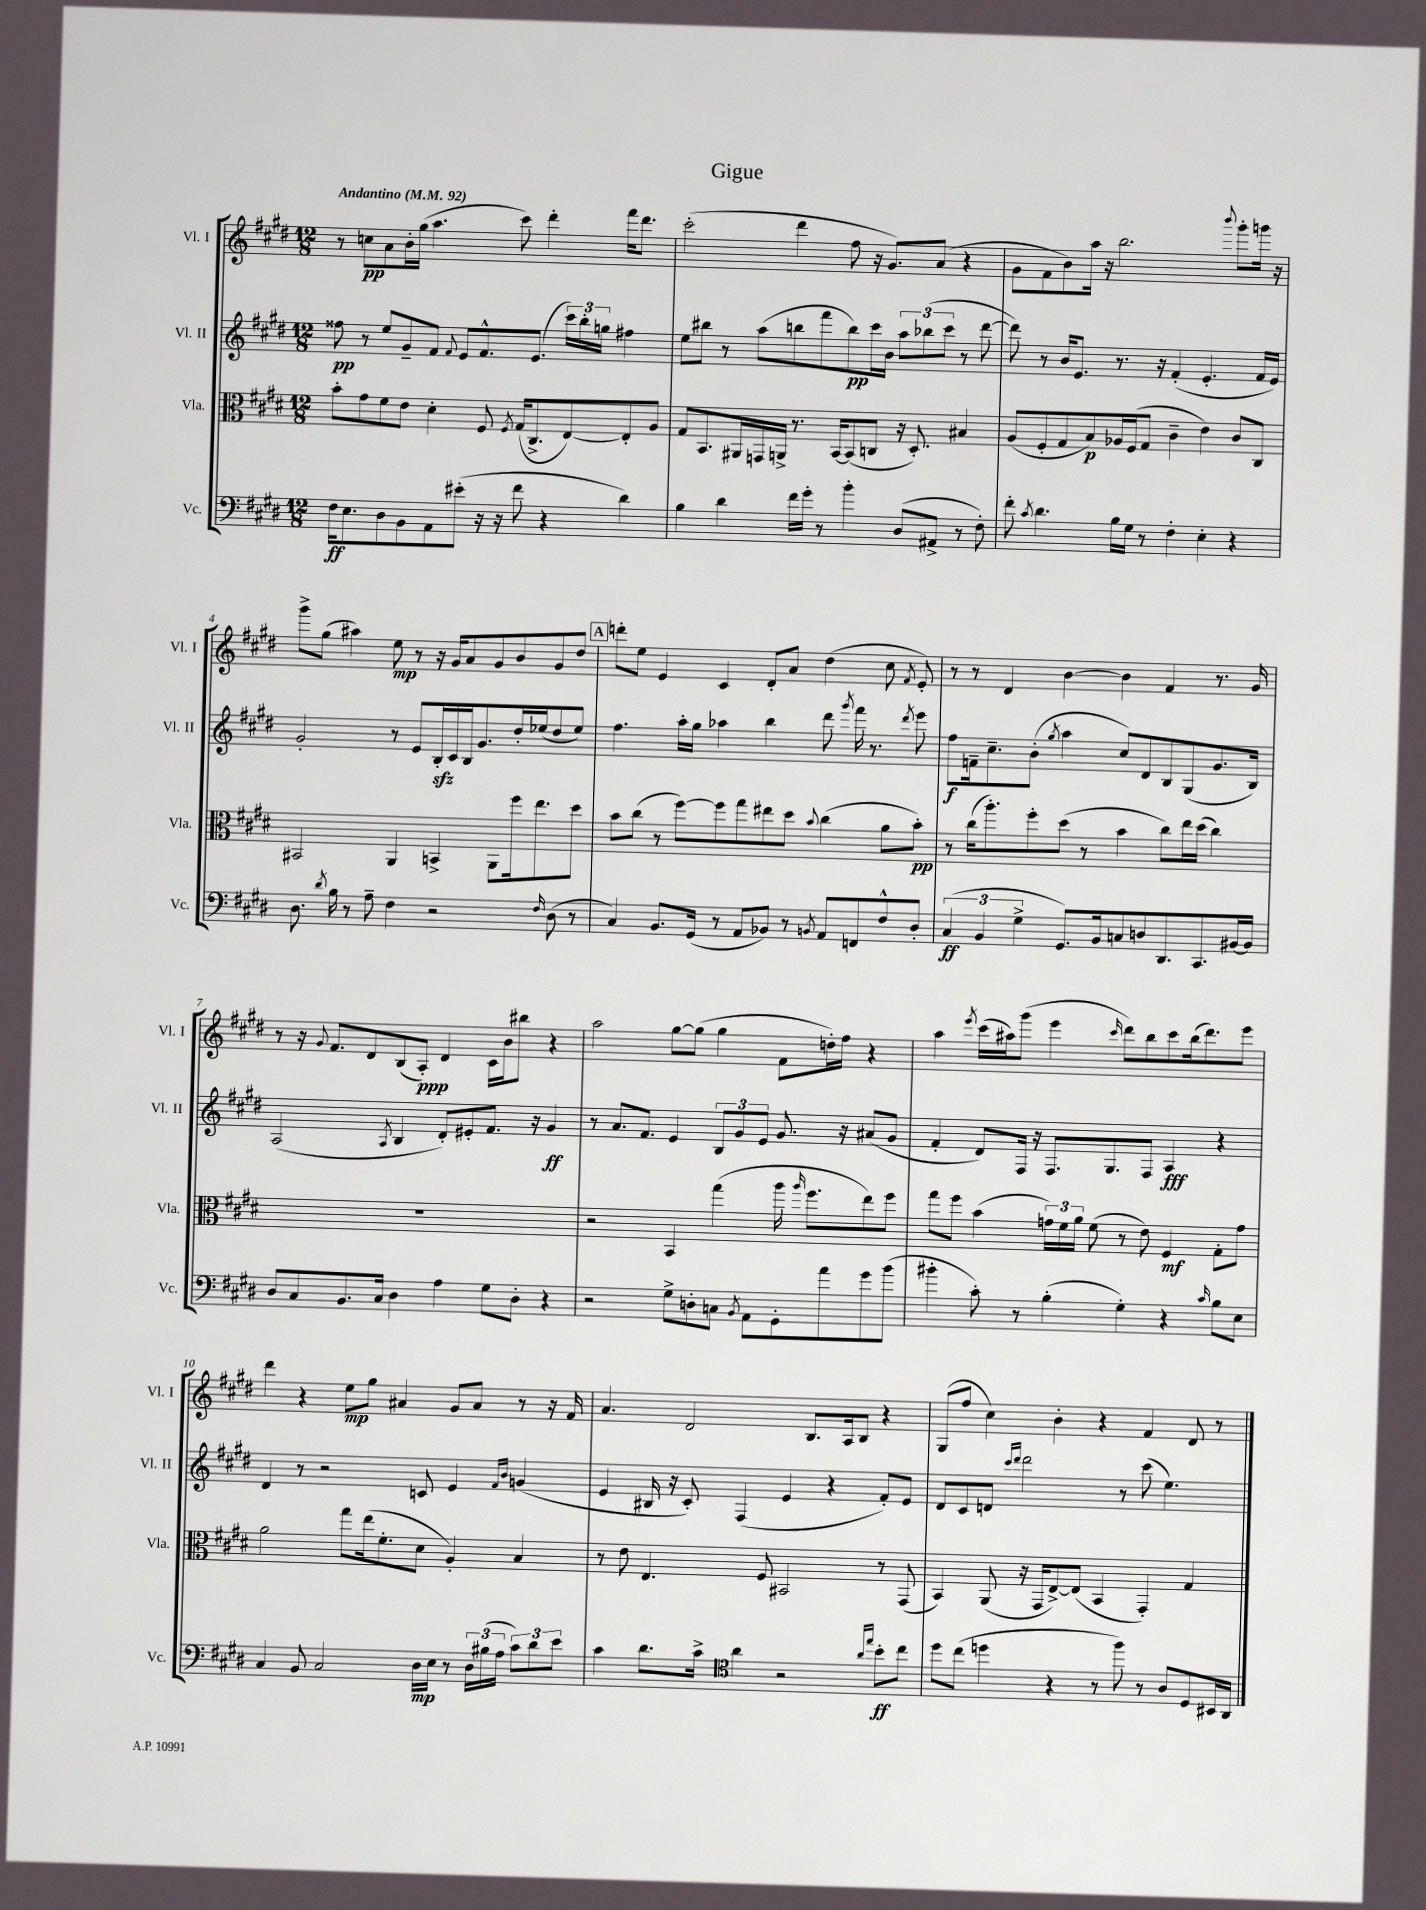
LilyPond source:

\header { title = "Gigue" }
<<
\new StaffGroup <<
\new Staff = "s0" \with { instrumentName = "Vl. I" shortInstrumentName = "Vl. I" } {
    \clef treble \key e \major \numericTimeSignature \time 12/8 \tempo "Andantino" 4 = 92
    \autoBeamOff r8 c''8[\pp a'8 b'16-. gis''16]( a''4. cis'''8) dis'''4-. fis'''16[ dis'''8.] |
    cis'''2-.( dis'''4 fis''8 r16 gis'8.[) a'8]( r4 |
    gis'8[ fis'8 b'8) a''16] r16 b''2. \appoggiatura { b'''8 } gis'''8[-. g'''16] r16 |
    gis'''8[-> gis''8]( ais''4) e''8\mp r8 r16 gis'16[ a'8 gis'8 b'8 gis'8 dis''8] |
    \mark \markup { \box "A" } d'''8[-. e''8] e'4 cis'4 dis'8[-. a'8] dis''4( cis''8 \acciaccatura { fis'8 } e'8-.) |
    r8 r8 dis'4 b'4~ b'4 fis'4 r8. gis'16 |
    r8 r16 \appoggiatura { gis'8 } fis'8.[ dis'8 b8( a8]-.\ppp) dis'4 cis'16[ b'16 bis''8] r4 |
    a''2 gis''8[~ gis''8]( gis''4 fis'8[ d''16-.) fis''16] r4 |
    a''4 \acciaccatura { e'''8 } cis'''16[( ais''16) gis'''8]( e'''4 \grace { cis'''16 } dis'''8[) b''8 cis'''8 b''16( dis'''8.) e'''8] |
    dis'''4 r4 e''8[\mp gis''8] ais'4 gis'8[ ais'8] r8 r16 fis'16 |
    a'4. dis'2 b8.[ a16 b8] r4 |
    gis8[( fis''8] cis''4) b'4-. r4 fis'4 dis'8 r8 \bar "|." |
}
\new Staff = "s1" \with { instrumentName = "Vl. II" shortInstrumentName = "Vl. II" } {
    \clef treble \key e \major \numericTimeSignature \time 12/8
    \autoBeamOff fisis''8\pp r8 e''8[ gis'8-- fis'8] \appoggiatura { fis'8 } e'8[ fis'8.-^ e'8.]( \tuplet 3/2 { cis'''16[) b''16-. g''16] } fis''4 |
    e''8[ bis''8] r8 a''8[( b''8 fis'''8 b''8\pp) cis'''16 b'16] \tuplet 3/2 { a''8[ bes''8( cis'''8] } r8 dis'''8~ |
    dis'''8) r8 b'16[ e'8.] r8. r16 fis'4-.( e'4.-. fis'16[ e'16]) |
    gis'2-. r8 e'8[ b16-.\sfz cis'16 b16 gis'8. dis''16-. ees''16( dis''8 ees''8]) |
    \mark \markup { \box "A" } fis''4. a''16[-. gis''16] aes''4 b''4 dis'''8 \acciaccatura { gis'''8 } fis'''16 r8. \acciaccatura { dis'''8 } e'''8 |
    fis''8[\f f'16-- cis''8.-- b'8]-.( \acciaccatura { gis''8 } a''4 cis''8[) dis'8 b8 gis8( gis'8. b16]) |
    a2( \acciaccatura { a8 } b4 dis'8[-.) eis'8-. fis'8.] r16 gis'4\ff |
    r8 a'8.[ fis'8.] e'4 \tuplet 3/2 { b8[ gis'8 e'8] } gis'8. r16 ais'8[( gis'8] |
    fis'4-. dis'8[) fis16] r16 fis8.[ gis8. fis8] a4\fff r4 |
    dis'4 r8 r2 c'8 e'4 \grace { fis'16[ b'16] } g'4( |
    e'4 bis16 r16 cis'8-.) fis4( e'4 r4 fis'8[-.) e'8] |
    dis'8[ cis'8 d'8] \grace { cis'''16[ dis'''16] } dis'''2 r8 cis'''8( e''4.) \bar "|." |
}
\new Staff = "s2" \with { instrumentName = "Vla." shortInstrumentName = "Vla." } {
    \clef alto \key e \major \numericTimeSignature \time 12/8
    \autoBeamOff b'8[-. gis'8 fis'8 e'8] dis'4-. fis8 \acciaccatura { fis8 } gis16[( cis8.-> e8~) e8-. a8] |
    gis8[ b,8. ais,16 g,16 a,16]-> r8. b,16[~ b,8( c8] r16 dis8.-.) bis4 |
    a8[( fis8-. gis8 b8\p) aes16 fis16( gis8] cis'4-- e'4) cis'8[ cis8] |
    bis,2 a,4 b,4-> a,8[ fis''16 e''8. dis''8] |
    \mark \markup { \box "A" } b'8[ cis''8]( r8 fis''8[~) fis''8 gis''8 eis''8 dis''8] \appoggiatura { b'8 } cis''4( a'8[ b'8]-.\pp) |
    r8 cis''16[( a''8.-.) fis''8-. dis''8]( r8 b'4 cis''8[) e''16 dis''16]( cis''4) |
    R1. |
    r2 b,4 gis''4( a''16 \grace { a''16 } fis''8.[ e''8) fis''8] |
    gis''8[ fis''8] b'4( \tuplet 3/2 { g'16[) fis'16 a'16] } fis'8( r8 e'8) fis4\mf gis8[-. g'8] |
    a'2 gis''8[ e''16( fis'8.-. dis'8] a4-.) b4 |
    r8 e'8 e4. fis8 bis,2 r8 gis,8( |
    b,4) a,8( r16 gis,16[ e8~->) e8]( b,4 gis,4-.) gis4 \bar "|." |
}
\new Staff = "s3" \with { instrumentName = "Vc." shortInstrumentName = "Vc." } {
    \clef bass \key e \major \numericTimeSignature \time 12/8
    \autoBeamOff fis16[\ff e8. dis8 b,8 a,8 eis'8]-.( r16 r16 fis'8 r4 dis'4) |
    b4 dis'4 fis'16[ gis'16]-. r8 b'4-. dis8[( ais,8]-> r8 fis8-.) |
    fis'8-. \acciaccatura { cis'8 } dis'4. b16[ gis16] r8 fis4-. e4-. r4 |
    dis8. \acciaccatura { dis'8 } b16 r8 a8-- fis4 r2 \grace { fis16 } dis8( r8 |
    \mark \markup { \box "A" } cis4) b,8.[ gis,16]( r8 a,8[ bes,8]) r8 \acciaccatura { b,8 } a,8[ f,8 fis8-^ dis8]-. |
    \tuplet 3/2 { cis4\ff( b,4 gis4-> } gis,8.[) b,16 c8 d8 dis,8. cis,8. bis,16~ bis,16] |
    dis8[ cis8 b,8. cis16] dis4 a4 gis8[ dis8]-. r4 |
    r2 gis8[-> d8-. c8] \acciaccatura { b,8 } a,8[ gis,8-. a'8 gis'8 b'8]( |
    bis'4-. cis'8-.) r8 b4-.( gis4-.) r4 \grace { cis'16 } b8[ e8] |
    cis4 b,8 cis2 dis16[\mp e16] r8 \tuplet 3/2 { dis16[ bis16( a16] } \tuplet 3/2 { cis'8[) dis'8 e'8] } |
    cis'4 dis'8.[ cis'16]-> \clef tenor a'4 r2 \grace { a'16[ e''16] } b'8[-.\ff cis''8] |
    dis''8[ cis''8]( d''4 r4 r8 fis''8) r8 a8[ dis8 bis,16 a,16] \bar "|." |
}
>>
>>
